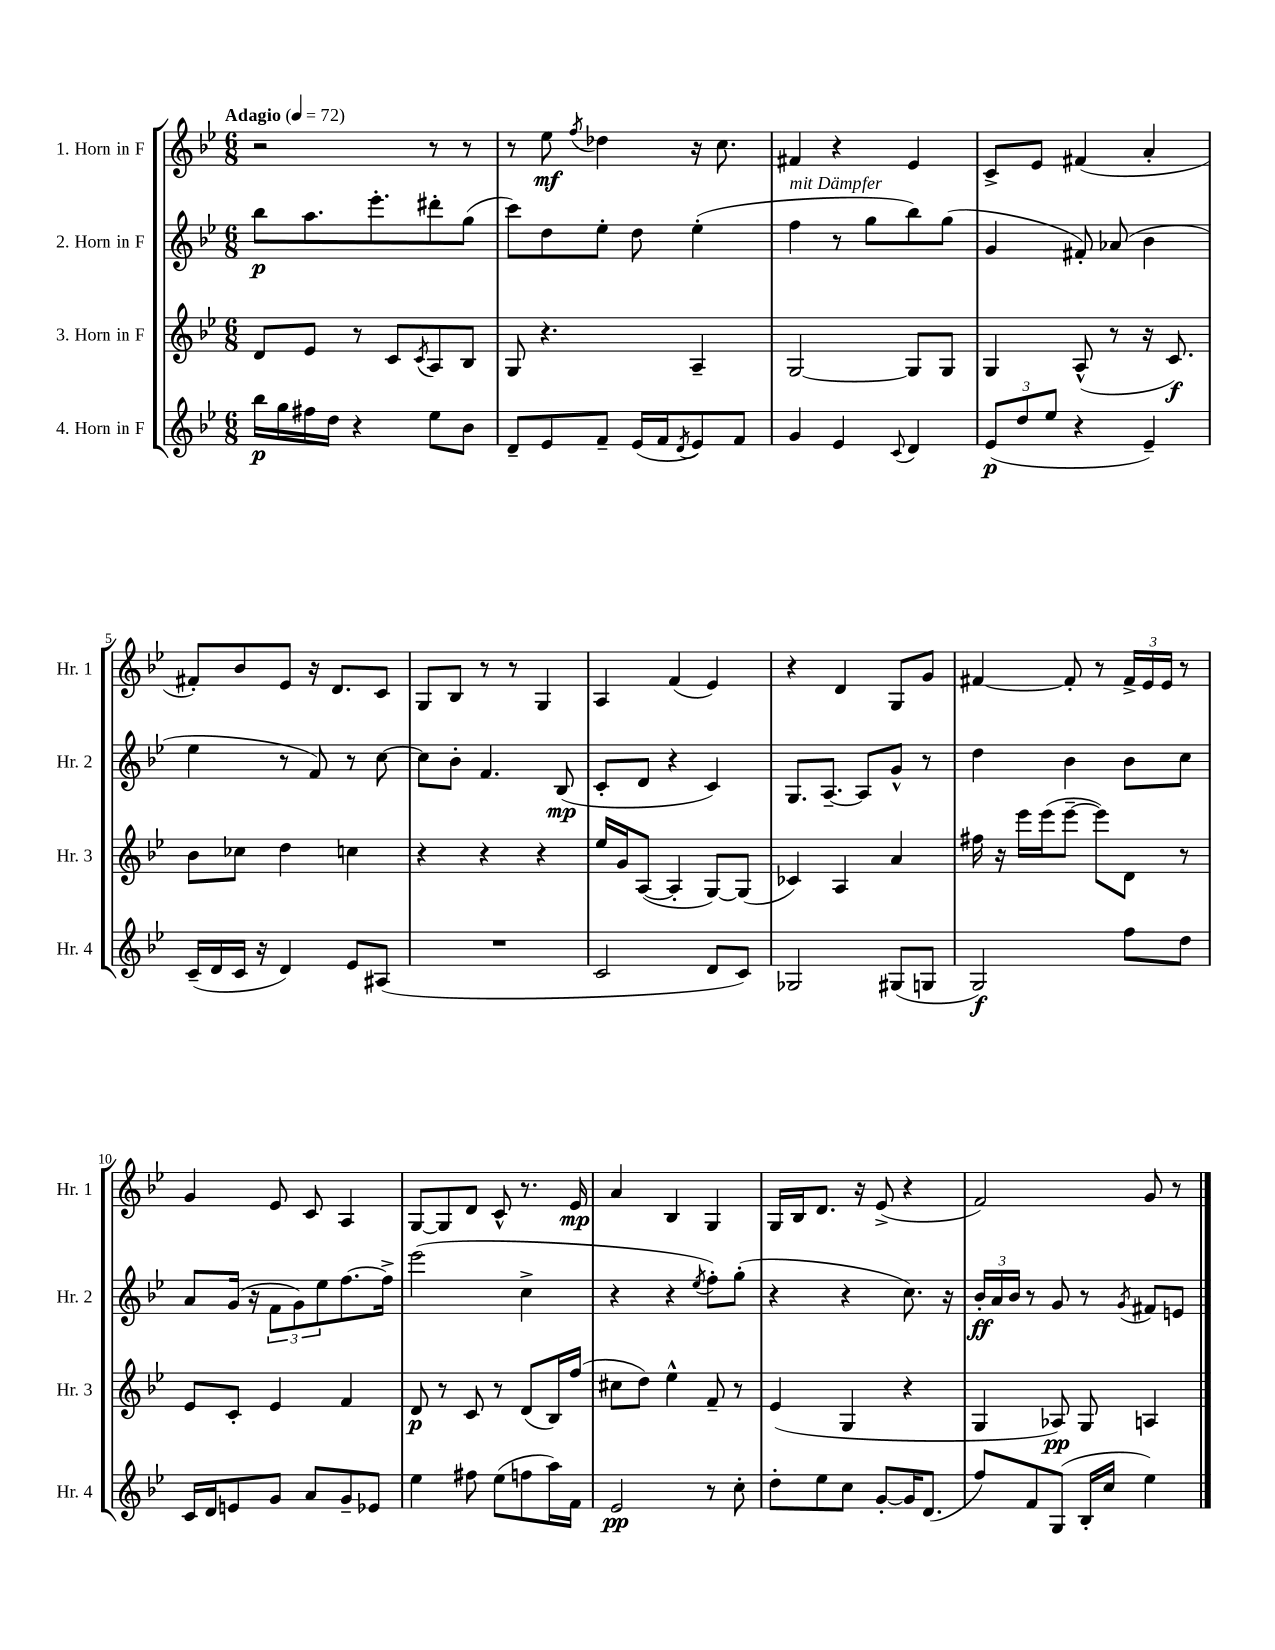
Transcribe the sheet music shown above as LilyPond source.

<<
\new StaffGroup <<
\new Staff = "s0" \with { instrumentName = "1. Horn in F" shortInstrumentName = "Hr. 1" } {
    \clef treble \key bes \major \numericTimeSignature \time 6/8 \tempo "Adagio" 4 = 72
    r2 r8 r8 |
    r8 ees''8\mf \acciaccatura { f''8 } des''4 r16 c''8. |
    fis'4 r4 ees'4 |
    c'8-> ees'8 fis'4( a'4-. |
    fis'8-.) bes'8 ees'8 r16 d'8. c'8 |
    g8 bes8 r8 r8 g4 |
    a4 f'4( ees'4) |
    r4 d'4 g8 g'8 |
    fis'4~ fis'8-. r8 \tuplet 3/2 { fis'16-> ees'16 ees'16 } r8 |
    g'4 ees'8 c'8 a4 |
    g8~ g8 d'8 c'8-^ r8. ees'16\mp |
    a'4 bes4 g4 |
    g16 bes16 d'8. r16 ees'8->( r4 |
    f'2) g'8 r8 \bar "|." |
}
\new Staff = "s1" \with { instrumentName = "2. Horn in F" shortInstrumentName = "Hr. 2" } {
    \clef treble \key bes \major \numericTimeSignature \time 6/8
    bes''8\p a''8. ees'''8.-. dis'''8-. g''8( |
    c'''8) d''8 ees''8-. d''8 ees''4-.( |
    f''4^\markup { \italic "mit Dämpfer" } r8 g''8 bes''8) g''8( |
    g'4 fis'8-.) aes'8( bes'4 |
    ees''4 r8 f'8) r8 c''8~ |
    c''8 bes'8-. f'4. bes8\mp( |
    c'8-. d'8 r4 c'4) |
    g8. a8.~-- a8 g'8-^ r8 |
    d''4 bes'4 bes'8 c''8 |
    a'8 g'16( r16 \tuplet 3/2 { f'8 g'8) ees''8 } f''8.~ f''16-> |
    ees'''2( c''4-> |
    r4 r4 \acciaccatura { ees''8 } f''8-.) g''8-.( |
    r4 r4 c''8.) r16 |
    \tuplet 3/2 { bes'16-.\ff a'16 bes'16 } r8 g'8 r8 \acciaccatura { g'8 } fis'8 e'8 \bar "|." |
}
\new Staff = "s2" \with { instrumentName = "3. Horn in F" shortInstrumentName = "Hr. 3" } {
    \clef treble \key bes \major \numericTimeSignature \time 6/8
    d'8 ees'8 r8 c'8 \acciaccatura { c'8 } a8 bes8 |
    g8 r4. a4-- |
    g2~ g8 g8 |
    g4 a8-^( r8 r16 c'8.\f) |
    bes'8 ces''8 d''4 c''4 |
    r4 r4 r4 |
    ees''16 g'16 a8~( a4-. g8~) g8( |
    ces'4) a4 a'4 |
    fis''16 r16 ees'''16 ees'''16( ees'''8~-- ees'''8) d'8 r8 |
    ees'8 c'8-. ees'4 f'4 |
    d'8\p r8 c'8 r8 d'8( bes16) f''16( |
    cis''8 d''8) ees''4-^ f'8-- r8 |
    ees'4( g4 r4 |
    g4 aes8\pp) g8 a4 \bar "|." |
}
\new Staff = "s3" \with { instrumentName = "4. Horn in F" shortInstrumentName = "Hr. 4" } {
    \clef treble \key bes \major \numericTimeSignature \time 6/8
    bes''16\p g''16 fis''16 d''16 r4 ees''8 bes'8 |
    d'8-- ees'8 f'8-- ees'16( f'16 \acciaccatura { d'8 } ees'8) f'8 |
    g'4 ees'4 \appoggiatura { c'8 } d'4 |
    \tuplet 3/2 { ees'8\p( d''8 ees''8 } r4 ees'4--) |
    c'16--( d'16 c'16 r16 d'4) ees'8 ais8( |
    R2. |
    c'2 d'8 c'8) |
    ges2 gis8( g8 |
    g2\f) f''8 d''8 |
    c'16 d'16 e'8 g'8 a'8 g'8-- ees'8 |
    ees''4 fis''8 ees''8( f''8 a''16) f'16 |
    ees'2\pp r8 c''8-. |
    d''8-. ees''8 c''8 g'8~-. g'16 d'8.( |
    f''8) f'8 g8( bes16-. c''16 ees''4) \bar "|." |
}
>>
>>
